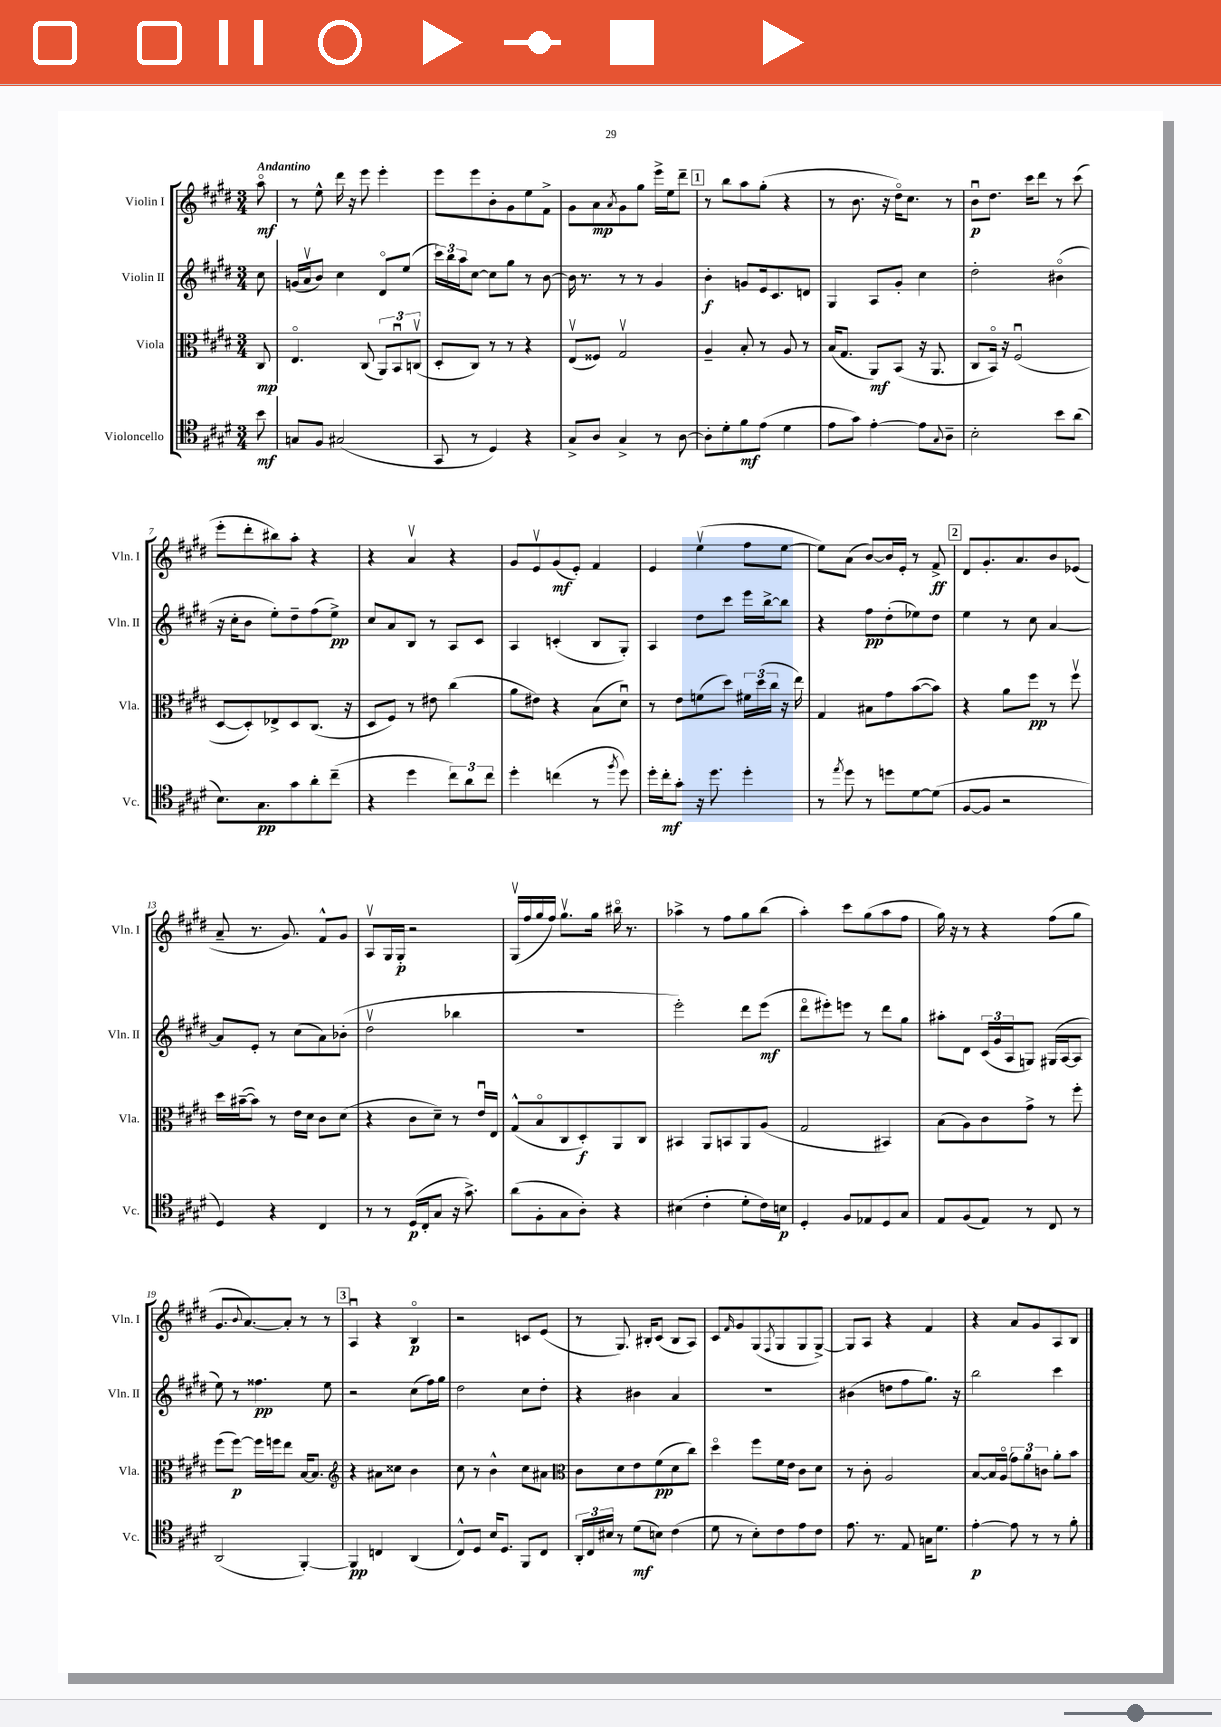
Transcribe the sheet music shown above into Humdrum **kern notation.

**kern	**dynam	**kern	**dynam	**kern	**dynam	**kern	**dynam
*part4	*part4	*part3	*part3	*part2	*part2	*part1	*part1
*staff4	*staff4	*staff3	*staff3	*staff2	*staff2	*staff1	*staff1
*I"Violoncello	*	*I"Viola	*	*I"Violin II	*	*I"Violin I	*
*I'Vc.	*	*I'Vla.	*	*I'Vln. II	*	*I'Vln. I	*
*clefC4	*	*clefC3	*	*clefG2	*	*clefG2	*
*k[f#c#g#d#]	*	*k[f#c#g#d#]	*	*k[f#c#g#d#]	*	*k[f#c#g#d#]	*
*M3/4	*	*M3/4	*	*M3/4	*	*M3/4	*
=	=	=	=	=	=	=	=
!	!	!	!	!	!	!LO:TX:a:B:t=Andantino	!
8b\	mf	8C#/	mp	8cc#\	.	8aa\	mf
=1	=1	=1	=1	=1	=1	=1	=1
8Gn/L	.	4.E/	.	(16gn/LL	.	8r	.
.	.	.	.	16av/J	.	.	.
8F#/J	.	.	.	8b/J)	.	8ee^^\	.
(2G#X/	.	.	.	4cc#\	.	16ddd#\	.
.	.	.	.	.	.	16r	.
.	.	(8C#/	.	.	.	8eee\	.
.	.	12AA/L)	.	8d#/L	.	4eee'\	.
.	.	12BBu/	.	.	.	.	.
.	.	.	.	(8ee/J	.	.	.
.	.	(12Cnv/J	.	.	.	.	.
=2	=2	=2	=2	=2	=2	=2	=2
8GG#/	.	8D#'/L	.	24ccc#\LL)	.	8eee\L	.
.	.	.	.	24bb\	.	.	.
.	.	.	.	24aa\J	.	.	.
8r	.	8C#/J)	.	[8cc#\J	.	8eee\	.
4D#/)	.	8r	.	8cc#\L]	.	8b'\	.
.	.	8r	.	8gg#\J	.	8g#\	.
4r	.	4r	.	8r	.	8ee\	.
.	.	.	.	[8b\	.	8f#^\J	.
=3	=3	=3	=3	=3	=3	=3	=3
8G#^/L	.	(8Ev/L	.	16b\]	.	8g#\L	.
.	.	.	.	8.r	.	.	.
8A/J	.	8F##X/J)	.	.	.	8a\	mp
.	.	.	.	.	.	8qa/	.
4G#^/	.	2G#v/	.	8r	.	8g#\	.
.	.	.	.	8r	.	8gg#\J	.
8r	.	.	.	4g#/	.	16eee^\LL	.
.	.	.	.	.	.	16ee\J	.
[8A\	.	.	.	.	.	8ddd#~\J	.
!!LO:REH:place=s1:t=1
=4	=4	=4	=4	=4	=4	=4	=4
8A'\L]	.	4A~/	.	4b'\	f	8r	.
8d#'\	.	.	.	.	.	8bb\L	.
8f#\	mf	8B'/	.	8gn/L	.	8aa\	.
(8e\J	.	8r	.	16e/k	.	(8gg#'\J	.
.	.	.	.	8.c#/	.	.	.
4d#\	.	8A/	.	.	.	4r	.
.	.	8r	.	8dn/J	.	.	.
=5	=5	=5	=5	=5	=5	=5	=5
8e\L	.	(16B/KL	.	4G#/	.	8r	.
.	.	8.G#/J	.	.	.	.	.
8g#\J)	.	.	.	.	.	8.b\	.
[4e'\	.	8AA/L)	mf	8A/L	.	.	.
.	.	.	.	.	.	16r	.
.	.	(8BB/J	.	8g#'/J	.	16dd#\KL)	.
.	.	.	.	.	.	8.cc#\J	.
8e\L]	.	16r	.	4cc#\	.	.	.
.	.	8.AA/	.	.	.	.	.
8qqG#/	.	.	.	.	.	.	.
8A~\J	.	.	.	.	.	8r	.
=6	=6	=6	=6	=6	=6	=6	=6
2B'\	.	8C#/L	.	2dd#'\	.	8bu\L	p
.	.	16BB/Jk)	.	.	.	8.dd#\J	.
.	.	16r	.	.	.	.	.
.	.	(2F#u/	.	.	.	.	.
.	.	.	.	.	.	16ccc#\KL	.
.	.	.	.	.	.	8ddd#\J	.
8b\L	.	.	.	(4b#X\	.	8r	.
(8a\J	.	.	.	.	.	(8ccc#\	.
!!LO:LB:g=z
=7	=7	=7	=7	=7	=7	=7	=7
8.B\L)	.	[8D#/L	.	16r	.	8eee'\L	.
.	.	.	.	16cc#'\KL	.	.	.
.	.	8D#'/])	.	8b\J	.	8ddd#'\	.
8.G#\	pp	.	.	.	.	.	.
.	.	8E-X^/	.	8ee'\L)	.	8bb#X\)	.
8g#\	.	8D#/	.	8dd#~\	.	8aa'\J	.
8a'\	.	(8.C#/J	.	(8ff#\	.	4r	.
(8cc#~\J	.	.	.	8ee^\J)	pp	.	.
.	.	16r	.	.	.	.	.
=8	=8	=8	=8	=8	=8	=8	=8
4r	.	8D#/L	.	8cc#/L	.	4r	.
.	.	8F#/J)	.	8a/	.	.	.
4dd#\	.	8r	.	8B/J	.	4av/	.
.	.	8e#X\	.	8r	.	.	.
12cc#\L)	.	(4cc#\	.	8A/L	.	4r	.
12a\	.	.	.	.	.	.	.
.	.	.	.	8c#/J	.	.	.
12cc#\J	.	.	.	.	.	.	.
=9	=9	=9	=9	=9	=9	=9	=9
4dd#'\	.	8a\L	.	4A/	.	8g#/L	.
.	.	8e#X\J)	.	.	.	8ev/	.
(4ccn\	.	4r	.	(4cn'/	.	(8g#/	mf
.	.	.	.	.	.	8e'/J)	.
8r	.	(8B\L	.	8B/L	.	4f#/	.
8qff#/	.	.	.	.	.	.	.
8dd#\)	.	8d#u\J)	.	8G#'/J)	.	.	.
=10	=10	=10	=10	=10	=10	=10	=10
16dd#'\LL	.	8r	.	4A/	.	4e/	.
16cc#'\J	mf	.	.	.	.	.	.
8g#'\J	.	8e\L	.	.	.	.	.
16r	.	(8fn\	.	8dd#\L	.	(4eev\	.
8.dd#\	.	.	.	.	.	.	.
.	.	8dd#\J)	.	8ccc#\J	.	.	.
4dd#'\	.	24f#X\LL	.	16eee\LL	.	8ff#\L	.
.	.	(24dd#\	.	.	.	.	.
.	.	.	.	[16bb^\J	.	.	.
.	.	24cc#\JJ	.	.	.	.	.
.	.	16r	.	8bb\J]	.	[8ee\J	.
.	.	16ee\)	.	.	.	.	.
=11	=11	=11	=11	=11	=11	=11	=11
8r	.	4G#/	.	4r	.	8ee\L])	.
8qee/	.	.	.	.	.	.	.
8dd#\	.	.	.	.	.	(8a\J	.
8r	.	8B#X\L	.	8ff#\L	pp	[8b/L)	.
8ddn\L	.	8g#\	.	(8dd#'\	.	16b/L]	.
.	.	.	.	.	.	16e'/JJ	.
[8d#\	.	([8b\	.	8ee-X\)	.	8r	.
(8d#\J]	.	8b\J])	.	8dd#\J	.	8f#^/	ff
!!LO:REH:place=s1:t=2
=12	=12	=12	=12	=12	=12	=12	=12
[8F#/L	.	4r	.	4ee\	.	8d#/L	.
8F#/J]	.	.	.	.	.	8.g#'/	.
2r	.	8a\L	.	8r	.	.	.
.	.	.	.	.	.	8.a/	.
.	.	8ff#\J	pp	8cc#\	.	.	.
.	.	8r	.	[4a/	.	8b/	.
.	.	8ff#v\	.	.	.	(8e-X/J	.
!!LO:LB:g=z
=13	=13	=13	=13	=13	=13	=13	=13
4D#/)	.	16dd#\LL	.	8a/L]	.	8a~/	.
.	.	([16b#X~\J	.	.	.	.	.
.	.	8b#\J])	.	8e'/J	.	8.r	.
4r	.	8r	.	8r	.	.	.
.	.	.	.	.	.	8.g#/)	.
.	.	16e\LL	.	(8cc#\L	.	.	.
.	.	16d#\JJ	.	.	.	.	.
4C#/	.	8c#\L	.	8a\)	.	8f#^^/L	.
.	.	(8d#\J	.	(8b-X'\J	.	8g#/J	.
=14	=14	=14	=14	=14	=14	=14	=14
8r	.	4r	.	2dd#v\	.	8Av/L	.
8r	.	.	.	.	.	16G#/L	.
.	.	.	.	.	.	16G#'/JJ	p
(16D#/LL	p	8c#\L	.	.	.	2r	.
16C#'/J	.	.	.	.	.	.	.
8G#/J	.	8d#~\J)	.	.	.	.	.
16r	.	8r	.	4bb-X\	.	.	.
8.g#^\)	.	.	.	.	.	.	.
.	.	16eu/LL	.	.	.	.	.
.	.	16E/JJ	.	.	.	.	.
=15	=15	=15	=15	=15	=15	=15	=15
(8a\L	.	(8G#^^/L	.	2.r	.	(16G#v/LL	.
.	.	.	.	.	.	16ff#/	.
8F#'\	.	8B/	.	.	.	16gg#/	.
.	.	.	.	.	.	16ff#/JJ)	.
8G#\	.	8C#/	.	.	.	8.gg#v\L	.
8A'\J)	.	8D#'/)	f	.	.	.	.
.	.	.	.	.	.	16gg#\Jk	.
4r	.	8AA/	.	.	.	16bb#X\	.
.	.	.	.	.	.	8.r	.
.	.	8C#/J	.	.	.	.	.
=16	=16	=16	=16	=16	=16	=16	=16
(4B#X\	.	4BB#X/	.	2eee'\)	.	4aa-X^\	.
4c#'\	.	8AA/L	.	.	.	8r	.
.	.	8BBn/	.	.	.	8ff#\L	.
8d#'\L	.	8AA/	.	8ddd#\L	.	8gg#\	.
16c#\L)	.	(8A/J	.	(8eee\J	mf	(8bb\J	.
16Bn\JJ	p	.	.	.	.	.	.
=17	=17	=17	=17	=17	=17	=17	=17
4D#'/	.	2G#/	.	8ddd#\L	.	4aa'\)	.
.	.	.	.	8eee#X'\)	.	.	.
8F#/L	.	.	.	8eeen\J	.	8ccc#\L	.
8E-X/	.	.	.	8r	.	(8gg#\	.
8D#/	.	4BB#X/)	.	8ddd#\L	.	8aa\	.
8G#/J	.	.	.	8gg#\J	.	8ff#\J	.
=18	=18	=18	=18	=18	=18	=18	=18
8E/L	.	(8B\L	.	8aa#X'\L	.	16gg#\)	.
.	.	.	.	.	.	16r	.
(8F#/	.	8A\)	.	8d#\J	.	8r	.
8E/J)	.	8c#\	.	(24c#/LL	.	4r	.
.	.	.	.	24g#/	.	.	.
.	.	.	.	24A/J	.	.	.
8r	.	8g#^\J	.	8Gn/J)	.	.	.
8C#/	.	8r	.	(16G#X/LL	.	(8ff#\L	.
.	.	.	.	[16A/J	.	.	.
8r	.	8ff#'\	.	8A/J]	.	8gg#\J	.
!!LO:LB:g=z
=19	=19	=19	=19	=19	=19	=19	=19
(2AA/	.	(8ff#\L	.	8ee\)	.	8.g#/L	.
.	.	[8ff#\J)	p	8r	.	.	.
.	.	.	.	.	.	8qqb/	.
.	.	.	.	.	.	[8.a/)	.
.	.	16ff#\LL]	.	4.ff##X\	pp	.	.
.	.	16ffn\J	.	.	.	.	.
.	.	8ee\J	.	.	.	8a'/J]	.
[4FF#'/)	.	[16B/KL	.	.	.	8r	.
.	.	8.B/J]	.	.	.	.	.
.	.	.	.	8ee\	.	8r	.
!!LO:REH:place=s1:t=3
=20	=20	=20	=20	=20	=20	=20	=20
*	*	*clefG2	*	*	*	*	*
4FF#/]	pp	4r	.	2r	.	4Au/	.
4Cn/	.	8a#X\L	.	.	.	4r	.
.	.	8cc##X\J	.	.	.	.	.
(4AA/	.	4b\	.	(8cc#\L	.	4B/	p
.	.	.	.	16ff#\L)	.	.	.
.	.	.	.	16gg#\JJ	.	.	.
=21	=21	=21	=21	=21	=21	=21	=21
8C#^^/L)	.	8cc#\	.	2dd#\	.	2r	.
8D#/J	.	8r	.	.	.	.	.
16B/KL	.	4b^^\	.	.	.	.	.
8.D#/J	.	.	.	.	.	.	.
8FF#/L	.	8cc#\L	.	8cc#\L	.	8cn/L	.
8C#/J	.	8a#X\J	.	8dd#'\J	.	(8e/J	.
=22	=22	=22	=22	=22	=22	=22	=22
*	*	*clefC3	*	*	*	*	*
24AA'/LL	.	8c#\L	.	4r	.	8r	.
24C#/	.	.	.	.	.	.	.
24B#X/JJ	.	.	.	.	.	.	.
8r	.	8d#\	.	.	.	8.G#/)	.
(8d#\L	mf	8e\	.	4b#X\	.	.	.
.	.	.	.	.	.	16B#X'/KL	.
8Bn\J)	.	(8f#\	pp	.	.	(8c#/J	.
(4c#\	.	8d#\	.	4a/	.	8B#/L	.
.	.	8cc#\J)	.	.	.	8A/J)	.
=23	=23	=23	=23	=23	=23	=23	=23
8d#\	.	4dd#\	.	2.r	.	8c#/L	.
.	.	.	.	.	.	16qqf#/	.
8r	.	.	.	.	.	8g#/	.
8B'\L)	.	8ff#\L	.	.	.	(8G#/	.
.	.	.	.	.	.	8qF#/	.
8c#\	.	16f#\L	.	.	.	8G#/	.
.	.	16e\JJ	.	.	.	.	.
8e\	.	8c#\L	.	.	.	8G#/	.
8c#\J	.	8d#\J	.	.	.	[8G#^/J)	.
=24	=24	=24	=24	=24	=24	=24	=24
8.e\	.	8r	.	(4b#X\	.	8G#/L]	.
.	.	8c#'\	.	.	.	8A/J	.
8.r	.	.	.	.	.	.	.
.	.	2A/	.	8ddn\L	.	4r	.
8E/	.	.	.	8ff#\	.	.	.
16Gn\KL	.	.	.	8.gg#\J)	.	4f#/	.
8.d#\J	.	.	.	.	.	.	.
.	.	.	.	16r	.	.	.
=25	=25	=25	=25	=25	=25	=25	=25
[4e'\	p	[8B/L	.	2bb\	.	4r	.
.	.	16B/L]	.	.	.	.	.
.	.	(16A/JJ	.	.	.	.	.
8e\]	.	12g#\L)	.	.	.	8a/L	.
.	.	12a\	.	.	.	.	.
8r	.	.	.	.	.	8g#/	.
.	.	12cn\J	.	.	.	.	.
8r	.	8a'\L	.	4ccc#\	.	8A/	.
8f#'\	.	8b\J	.	.	.	8B/J	.
==	==	==	==	==	==	==	==
*-	*-	*-	*-	*-	*-	*-	*-
